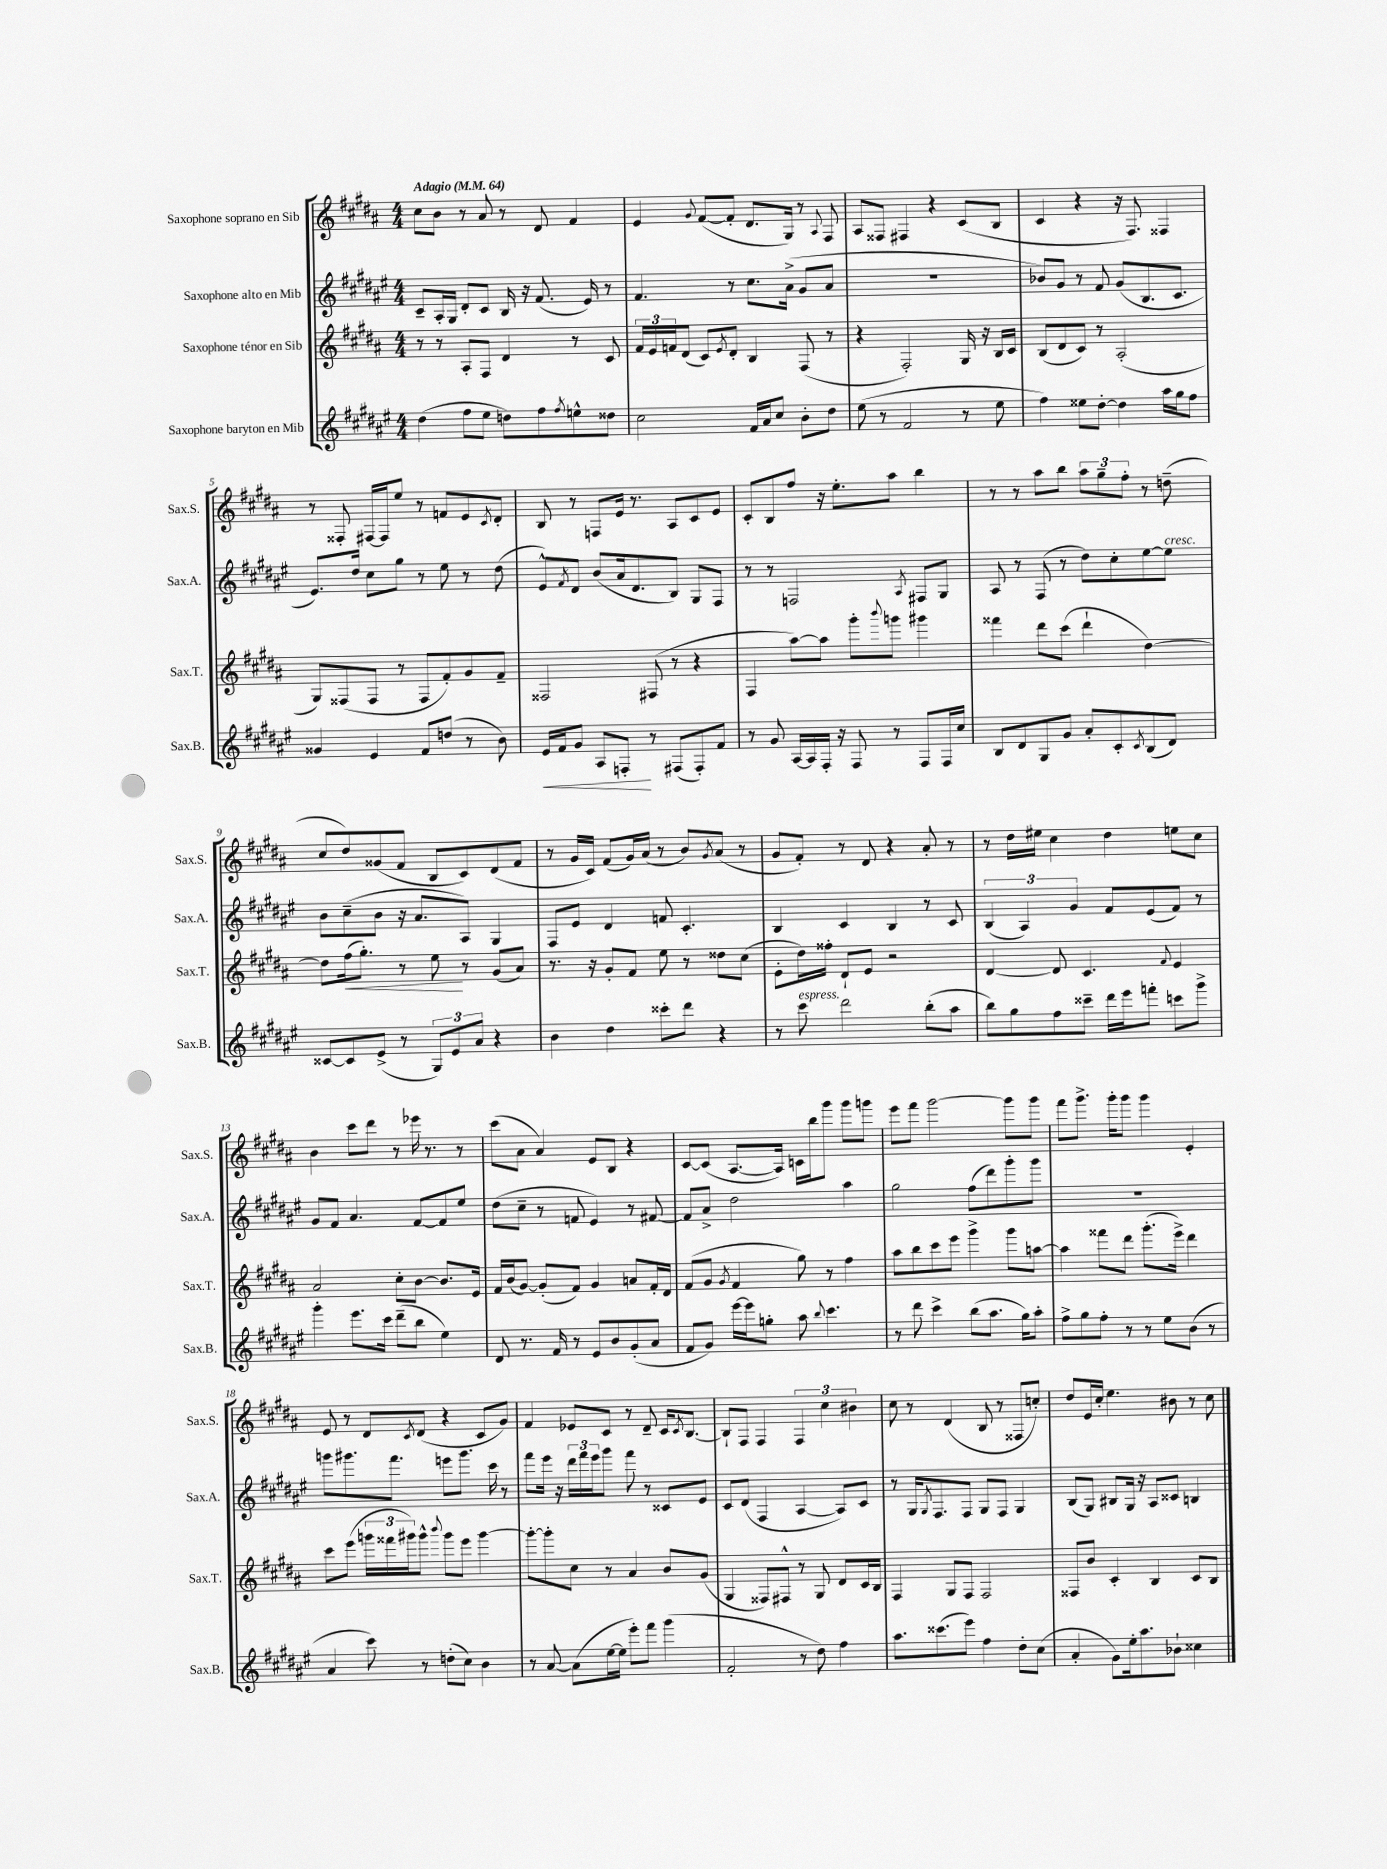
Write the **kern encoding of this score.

**kern	**dynam	**kern	**dynam	**kern	**kern
*part4	*part4	*part3	*part3	*part2	*part1
*staff4	*staff4	*staff3	*staff3	*staff2	*staff1
*I"Saxophone baryton en Mib	*	*I"Saxophone ténor en Sib	*	*I"Saxophone alto en Mib	*I"Saxophone soprano en Sib
*I'Sax.B.	*	*I'Sax.T.	*	*I'Sax.A.	*I'Sax.S.
*clefG2	*	*clefG2	*	*clefG2	*clefG2
*k[f#c#g#d#a#e#]	*	*k[f#c#g#d#a#]	*	*k[f#c#g#d#a#e#]	*k[f#c#g#d#a#]
*M4/4	*	*M4/4	*	*M4/4	*M4/4
*MM64	*	*MM64	*	*MM64	*MM64
=1	=1	=1	=1	=1	=1
!	!	!	!	!	!LO:TX:a:B:t=Adagio
(4dd#\	.	8r	.	8c#~/L	8cc#\L
.	.	8r	.	16A#'/L	8b\J
.	.	.	.	16G#/JJ	.
8ff#\L	.	8A#'/L	.	8d#'/L	8r
8ee#\J	.	8F#/J	.	8c#/J	8a#/
8ddn\L)	.	4d#/	.	16B/	8r
.	.	.	.	16r	.
8ff#\	.	.	.	(8.f#/	8d#/
8qff#/	.	.	.	.	.
8een^^\	.	8r	.	.	4f#/
.	.	.	.	16e#/)	.
8dd##X\J	.	8c#/	.	8r	.
=2	=2	=2	=2	=2	=2
2cc#\	.	24f#/LL	.	4.f#/	4e/
.	.	24e/	.	.	.
.	.	24fn/J	.	.	.
.	.	(8d#/J	.	.	.
.	.	.	.	.	8qqg#/
.	.	8c#/L)	.	.	([8f#/L
.	.	8qe/	.	.	.
.	.	8d#'/J	.	8r	8f#'/J]
16f#/LL	.	4B/	.	8.cc#\L	8.d#/L
16a#/J	.	.	.	.	.
8cc#/J	.	.	.	.	.
.	.	.	.	(16a#^\Jk	16G#/Jk)
8b'\L	.	(8F#/	.	8g#/L	8r
.	.	.	.	.	8qqA#/
8dd#\J	.	8r	.	8a#/J	8F#/
=3	=3	=3	=3	=3	=3
(8ee#\	.	4r	.	1r	8A#/L
8r	.	.	.	.	8F##X/J
2f#/	.	2F#'/)	.	.	4F#X/
.	.	.	.	.	4r
8r	.	16G#/	.	.	(8c#/L
.	.	16r	.	.	.
8ee#\	.	16B/LL	.	.	8B/J
.	.	16c#/JJ	.	.	.
=4	=4	=4	=4	=4	=4
4ff#\)	.	(8B/L	.	8b-X/L)	4c#/
.	.	8d#/	.	8g#/J	.
8ee##X\L	.	8c#/J)	.	8r	4r
[8dd#'\J	.	8r	.	8f#/	.
4dd#\]	.	(2A#'/	.	(8g#/L	16r
.	.	.	.	.	8.F#/)
.	.	.	.	8.B/	.
16aa#\LL	.	.	.	.	4F##X/
16gg#\J	.	.	.	8.c#/J	.
8ff#\J	.	.	.	.	.
!!LO:LB:g=z
=5	=5	=5	=5	=5	=5
4g##X/	.	8G#/L)	.	8.e#/L)	8r
.	.	(8F##X/	.	.	8F##X'/
.	.	.	.	16dd#/Jk	.
4e#/	.	8F##/J	.	8cc#\L	[16F#X/LL
.	.	.	.	.	16F#/J]
.	.	8r	.	8gg#\J	8ee/J
8f#/L	.	8F##/L	.	8r	8r
(8ddn/J	.	8f#'/)	.	8ee#\	8fn/L
8r	.	8g#/	.	8r	8e/
.	.	.	.	.	8qc#/
8b\)	.	8f#~/J	.	(8dd#\	8d#'/J
=6	=6	=6	=6	=6	=6
!	!LO:HP:b	!	!	!	!
16e#/LL	<	2F##X/	.	8e#^^/L)	8B/
16f#/J	.	.	.	.	.
.	.	.	.	8qf#/	.
8g#/J	.	.	.	8d#/J	8r
8A#/L	.	.	.	(8b/L	8Fn/L
8Fn'/J	.	.	.	16a#/k	16e/Jk
.	.	.	.	8.d#/	8.r
8r	[	(8F#X/	.	.	.
(8F#X/L	.	8r	.	8B/J)	8A#/L
8F#'/)	.	4r	.	8G#/L	8c#/
8f#/J	.	.	.	8F#/J	8e/J
=7	=7	=7	=7	=7	=7
8r	.	4F#/	.	8r	8c#'/L
8g#/	.	.	.	8r	8B/
[16A#/LL	.	[8aa#\L)	.	2Fn/	8ff#/J
16A#/]	.	.	.	.	.
16F#'/JJ	.	8aa#\J]	.	.	16r
16r	.	.	.	.	8.ee'\L
8F#/	.	8ggg#'\L	.	.	.
.	.	8qqbbb/	.	.	.
8r	.	8gggn\J	.	.	8aa#\J
.	.	.	.	8qA#/	.
8F#/L	.	4ggg#X\	.	8F#X/L	4bb\
16F#/L	.	.	.	8G#/J	.
16cc#/JJ	.	.	.	.	.
=8	=8	=8	=8	=8	=8
8B/L	.	4fff##X\	.	8A#/	8r
8d#/	.	.	.	8r	8r
8G#/	.	8ddd#\L	.	(8F#/	8aa#\L
8g#/J	.	(8ccc#\J	.	8r	8bb\J
8a#'/L	.	4ddd#`\	.	8dd#\L)	12aa#\L
.	.	.	.	.	12gg#~\
8c#'/	.	.	.	8cc#'\	.
.	.	.	.	.	12ff#'\J
8qc#/	.	.	.	.	.
(8B/	.	[4dd#\)	.	[8ee#\	8r
!	!	!	!	!LO:TX:a:i:t=cresc.	!
8d#/J)	.	.	.	8ee#\J]	(8ddn~\
!!LO:LB:g=z
=9	=9	=9	=9	=9	=9
[8c##X/L	.	8dd#\L]	.	8b\L	8cc#/L
!	!	!	!LO:HP:b	!	!
8c##/]	.	(16ff#\k	<	(8cc#~\	8dd#/)
.	.	8.gg#'\J)	.	.	.
(8e#^/J	.	.	.	8b\J	(8g##X/
8r	.	8r	.	16r	8f#/J
.	.	.	.	8.a#/L	.
12G#/L)	.	8ee\	.	.	8B/L
12e#/	.	.	.	.	.
.	.	8r	[	8A#/J)	8c#/)
12a#/J	.	.	.	.	.
4r	.	(8g#/L	.	4G#/	(8d#/
.	.	8a#/J)	.	.	8f#/J
=10	=10	=10	=10	=10	=10
4b\	.	8.r	.	8F#/L	8r
.	.	.	.	8e#/J	16g#/LL
.	.	16r	.	.	16c#/JJ)
4dd#\	.	8g#'/L	.	4d#/	(8f#/L
.	.	8f#/J	.	.	16g#/L)
.	.	.	.	.	(16a#/JJ
8ccc##X'\L	.	8ee\	.	8fn/	8r
8ddd#\J	.	8r	.	4.c#'/	8b/L)
.	.	.	.	.	8qg#/
4r	.	8dd##X\L	.	.	(8a#/J
.	.	(8cc#\J	.	.	8r
=11	=11	=11	=11	=11	=11
8r	.	8e'\L	.	4B/	8g#/L
!LO:TX:a:i:t=espress.	!	!	!	!	!
8ccc#\	.	16dd#\L)	.	.	8f#'/J)
.	.	16ff##X'\JJ	.	.	.
2ddd#\	.	8d#`/L	.	4c#/	8r
.	.	8e/J	.	.	8d#/
.	.	2r	.	4B/	4r
(8bb'\L	.	.	.	8r	8a#'/
8aa#\J	.	.	.	8c#/	8r
=12	=12	=12	=12	=12	=12
8bb\L)	.	[4d#/	.	(6B/	8r
8gg#\	.	.	.	.	16dd#\LL
.	.	.	.	6A#/)	.
.	.	.	.	.	16ee#X\JJ
8ff#\	.	8d#/]	.	.	4cc#\
.	.	.	.	6g#/	.
8ccc##X~\J	.	4.c#/	.	.	.
16ddd#\LL	.	.	.	8f#/L	4dd#\
16eee#\J	.	.	.	.	.
8fffn'\J	.	.	.	(8e#/	.
.	.	8qqf#/	.	.	.
8cccn\L	.	4e/	.	8f#/J)	8een\L
8ggg#^\J	.	.	.	8r	8cc#\J
!!LO:LB:g=z
=13	=13	=13	=13	=13	=13
4ggg#'\	.	2a#/	.	8g#/L	4b\
.	.	.	.	8f#/J	.
8.eee#\L	.	.	.	4.a#/	8ccc#\L
.	.	.	.	.	8ddd#\J
16ccc#\Jk	.	.	.	.	.
(8ddd#~\L	.	8cc#'\L	.	.	8r
8bb\J	.	[8b\J	.	[8f#/L	16eee-X\
.	.	.	.	.	8.r
4ee#\)	.	8.b/L]	.	8f#/]	.
.	.	.	.	8ee#/J	8r
.	.	16e/Jk	.	.	.
=14	=14	=14	=14	=14	=14
8d#/	.	16f#/LL	.	(8dd#\L	(8ccc#\L
.	.	(16b/J	.	.	.
8.r	.	[8g#/J)	.	8cc#~\J	8a#\J
.	.	(8g#'/L]	.	8r	4a#/)
16f#/	.	.	.	.	.
8r	.	8f#/J)	.	8fn/	.
8e#/L	.	4g#/	.	4e#/)	8e/L
8b/	.	.	.	.	8B/J
(8g#'/	.	8an/L	.	8r	4r
8a#/J	.	16f#'/L	.	[8f#X/	.
.	.	16d#/JJ	.	.	.
=15	=15	=15	=15	=15	=15
8f#/L	.	(8f#/L	.	8f#/L]	[8c#/L
8g#/J)	.	8g#/J	.	8a#^/J	(8c#/J]
.	.	8qg#/	.	.	.
[16eee#\LL	.	4f#/	.	2dd#\	[8.A#/L
16eee#\J]	.	.	.	.	.
8ggn'\J	.	.	.	.	.
.	.	.	.	.	16A#/Jk])
8aa#\	.	8gg#\)	.	.	16cn\LL
.	.	.	.	.	16bb\J
8qqbb/	.	.	.	.	.
4.ccc#\	.	8r	.	.	8ggg#\J
.	.	4ff#\	.	4aa#\	8ggg#\L
.	.	.	.	.	8gggn\J
=16	=16	=16	=16	=16	=16
8r	.	8aa#\L	.	2gg#\	8eee\L
8ddd#\	.	8bb\	.	.	8fff#\J
4ccc#^\	.	8ccc#\	.	.	[2ggg#\
.	.	8eee\J	.	.	.
(8bb\L	.	4ggg#^\	.	(8ff#\L	.
8.aa#\J	.	.	.	8ddd#\)	.
.	.	8ggg#\L	.	8ggg#'\	8ggg#\L]
16gg#\KL)	.	.	.	.	.
8aa#'\J	.	[8aan\J	.	8ggg#\J	8ggg#\J
=17	=17	=17	=17	=17	=17
8ff#^\L	.	4aa\]	.	1r	8fff#\L
8gg#\	.	.	.	.	8.ggg#^\J
8ff#'\J	.	8fff##X\L	.	.	.
.	.	.	.	.	16ggg#'\KL
8r	.	8ddd#\J	.	.	8ggg#\J
8r	.	(8.ggg#'\L	.	.	4ggg#\
8ee#\L	.	.	.	.	.
.	.	16eee^\Jk)	.	.	.
(8b\J	.	4ddd#\	.	.	4e'/
8r	.	.	.	.	.
!!LO:LB:g=z
=18	=18	=18	=18	=18	=18
4a#/	.	8ccc#\L	.	8gggn\L	8e/
.	.	(8eee\J	.	8.ggg#X\	8r
8ccc#\)	.	24gggn\LL	.	.	8d#/L
.	.	24fff##X\	.	.	.
.	.	.	.	8.fff#\J	.
.	.	24ggg#X\J)	.	.	.
.	.	.	.	.	8qc#/
8r	.	8ggg#^^\J	.	.	(8d#/J
.	.	8qqbbb/	.	.	.
(8ddn'\L	.	8ggg#\L	.	8eeen\L	4r
8cc#\J)	.	8eee\J	.	8.ggg#\J	.
4b\	.	[4ggg#\	.	.	8c#/L
.	.	.	.	16ccc#\	.
.	.	.	.	8r	8g#/J)
=19	=19	=19	=19	=19	=19
8r	.	8ggg#'\L_	.	8fff#\L	4f#/
[8a#/	.	8ggg#'\]	.	16eee#\Jk	.
.	.	.	.	16r	.
(8a#\L]	.	8cc#\J	.	24ddd#\LL	8e-X/L
.	.	.	.	24fff#\	.
.	.	.	.	24eee#\J	.
[16ee#\L	.	8r	.	8ggg#\J	8c#/J
16ee#\JJ]	.	.	.	.	.
8eee#'\L)	.	4a#/	.	8fff#\	8r
8fff#\J	.	.	.	8r	8d#~/
(4ggg#\	.	8b/L	.	8c##X/L	16c#/KL
.	.	.	.	.	8qc#/
.	.	.	.	.	[8.B/J
.	.	(8g#/J	.	8e#/J	.
=20	=20	=20	=20	=20	=20
2f#'/	.	4G#/	.	8c#/L	8B`/L]
.	.	.	.	(8d#/J	8F#/J
.	.	8F##X/L)	.	4F#/	4F#/
.	.	8F#X^^/J	.	.	.
8r	.	8r	.	[4A#/	6F#/
8dd#\)	.	8G#/	.	.	.
.	.	.	.	.	6cc#\
4ff#\	.	8d#/L	.	8A#/L])	.
.	.	.	.	.	6b#X\
.	.	16c#/L	.	8c#/J	.
.	.	16B/JJ	.	.	.
=21	=21	=21	=21	=21	=21
8.aa#\L	.	4F#/	.	8r	8cc#\
.	.	.	.	16G#/KL	8r
.	.	.	.	8qG#/	.
(8.ccc##X\	.	.	.	8.F#/	.
.	.	8G#/L	.	.	(4d#/
8eee#\J)	.	8F#/J	.	8F#/J	.
4ff#\	.	2F#/	.	8G#/L	8B/
.	.	.	.	8F#/J	8r
8dd#'\L	.	.	.	4G#/	8F##X/L
(8cc#\J	.	.	.	.	8ccn'/J)
=22	=22	=22	=22	=22	=22
4a#'/	.	8F##X/L	.	(8B/L	8dd#/L
.	.	8b/J	.	8G#/J)	16e/L
.	.	.	.	.	16cc#'/JJ
8g#\L)	.	4c#'/	.	8B#X/L	4.ee\
16ee#'\k	.	.	.	16G#/Jk	.
8.aa#\	.	.	.	16r	.
.	.	4B/	.	8A#/L	.
8b-X`\J	.	.	.	8c##X/J	8b#X\
4cc##X\	.	8c#/L	.	4Bn/	8r
.	.	8B/J	.	.	8cc#\
==	==	==	==	==	==
*-	*-	*-	*-	*-	*-
